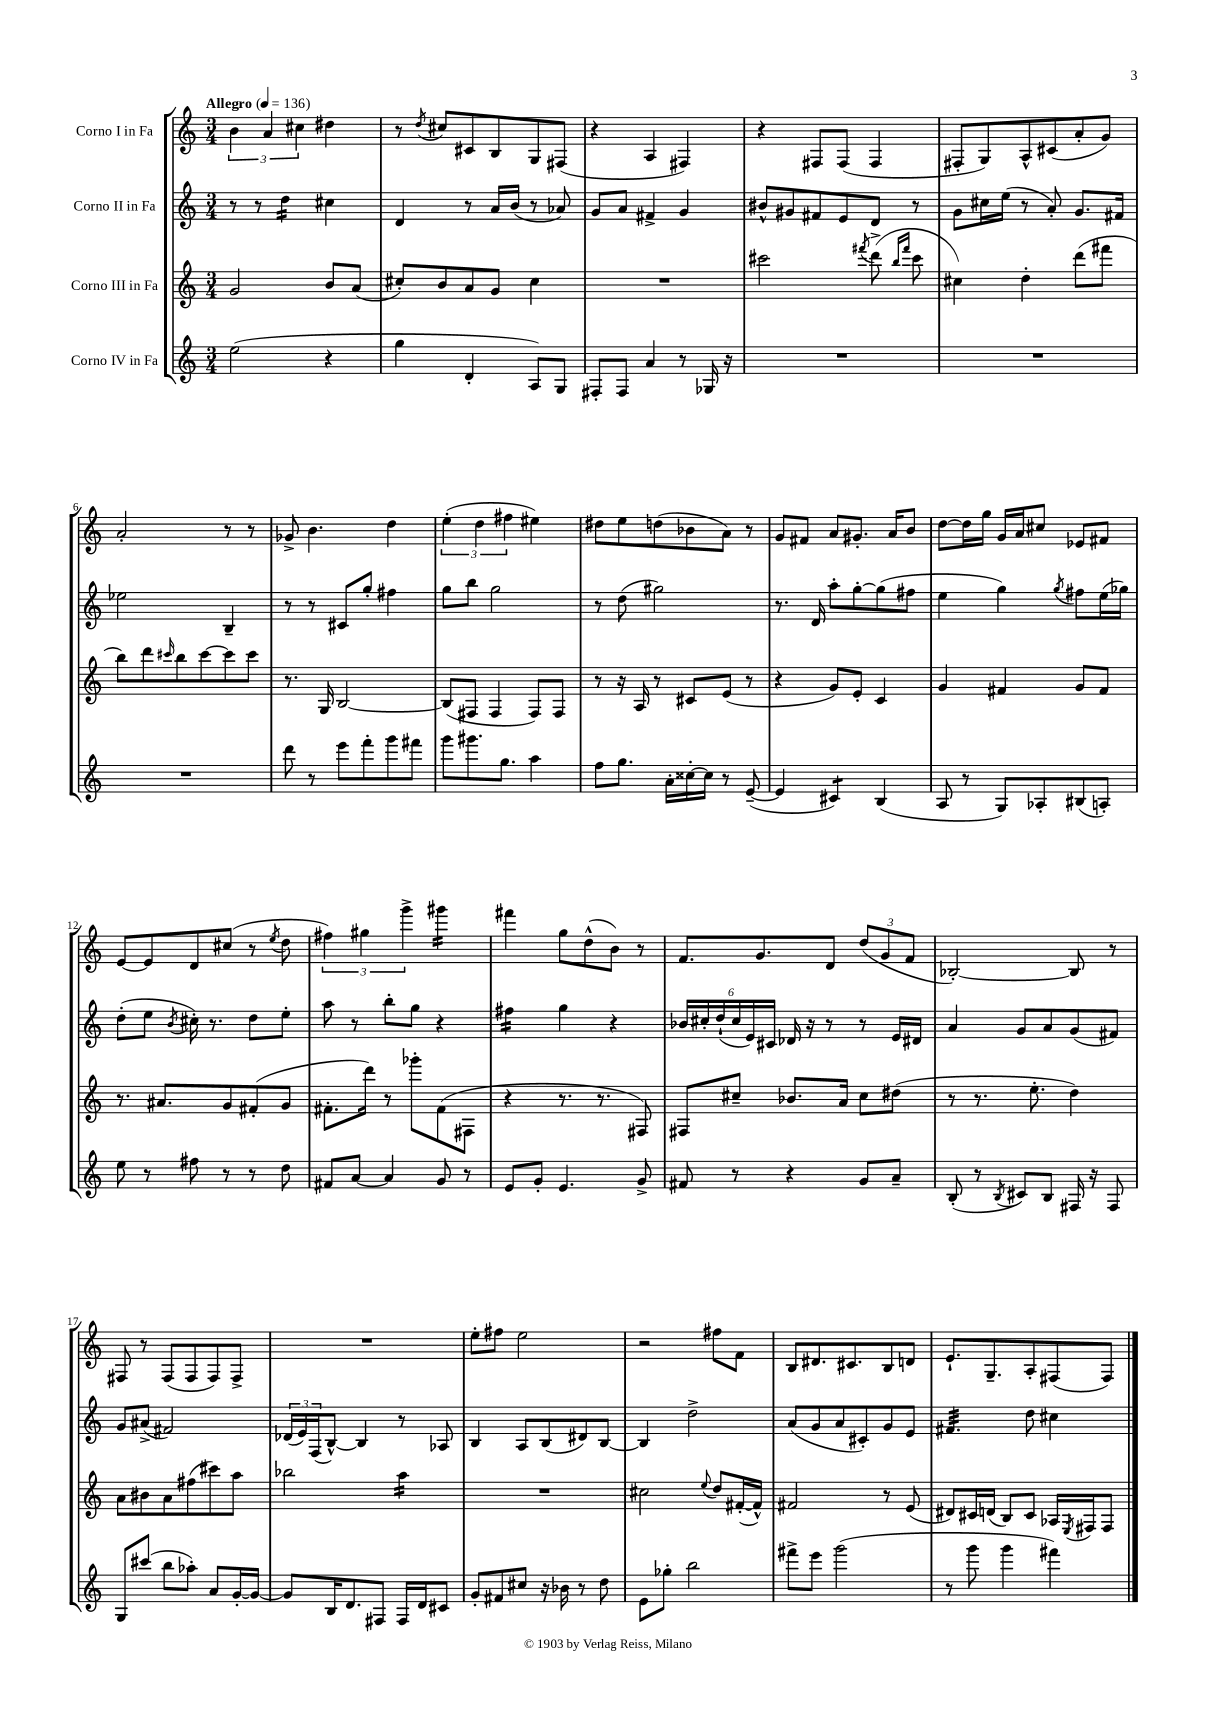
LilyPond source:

<<
\new StaffGroup <<
\new Staff = "s0" \with { instrumentName = "Corno I in Fa" } {
    \clef treble \key c \major \numericTimeSignature \time 3/4 \tempo "Allegro" 4 = 136
    \tuplet 3/2 { b'4 a'4 cis''4 } dis''4 |
    r8 \acciaccatura { d''8 } cis''8 cis'8 b8 g8 fis8( |
    r4 a4 fis4) |
    r4 fis8 fis8( fis4 |
    fis8-. g8) a8-^ cis'8( a'8-. g'8) |
    a'2-. r8 r8 |
    ges'8-> b'4. d''4 |
    \tuplet 3/2 { e''4-.( d''4 fis''4 } eis''4) |
    dis''8 e''8 d''8( bes'8 a'8) r8 |
    g'8 fis'8 a'8 gis'8.-. a'16 b'8 |
    d''8~ d''16 g''16 g'16 a'16 cis''8 ees'8 fis'8 |
    e'8~ e'8 d'8 cis''8( r8 \acciaccatura { e''8 } d''8 |
    \tuplet 3/2 { fis''4) gis''4 g'''4-> } gis'''4:16 |
    fis'''4 g''8 d''8-^( b'8) r8 |
    f'8. g'8. d'8 \tuplet 3/2 { d''8( g'8 f'8 } |
    bes2~-.) bes8 r8 |
    fis8 r8 fis8( fis8 fis8) fis8-> |
    R2. |
    e''8-. fis''8 e''2 |
    r2 fis''8 f'8 |
    b8 dis'8. cis'8. b8 d'8 |
    e'8.-! g8.-- a8-. fis8( fis8) \bar "|." |
}
\new Staff = "s1" \with { instrumentName = "Corno II in Fa" } {
    \clef treble \key c \major \numericTimeSignature \time 3/4
    r8 r8 d''4:16 cis''4 |
    d'4 r8 a'16 b'16( r8 aes'8) |
    g'8 a'8 fis'4-> g'4 |
    bis'8-^ gis'8 fis'8 e'8 d'8 r8 |
    g'8 cis''16 e''16( r8 a'8-.) g'8. fis'16 |
    ees''2 b4-- |
    r8 r8 cis'8 g''8-. fis''4 |
    g''8 b''8 g''2 |
    r8 d''8( gis''2) |
    r8. d'16 a''8-. g''8~-. g''8( fis''8 |
    e''4 g''4) \acciaccatura { g''8 } fis''8 e''16( ges''16) |
    d''8-.( e''8 \acciaccatura { b'8 } cis''16-.) r8. d''8 e''8-. |
    a''8 r8 b''8-. g''8 r4 |
    fis''4:16 g''4 r4 |
    \tuplet 6/4 { bes'16 cis''16-. d''16-!( cis''16 e'16) cis'16 } des'16 r16 r8 r8 e'16 dis'16 |
    a'4 g'8 a'8 g'8( fis'8) |
    g'8 ais'8->( fis'2) |
    \tuplet 3/2 { des'16( e'16) f16( } b8~-^) b4 r8 aes8 |
    b4 a8 b8( dis'8) b8~ |
    b4 d''2-> |
    a'8( g'8 a'8 cis'8-.) g'8 e'8 |
    fis'4.:32 d''8 cis''4 \bar "|." |
}
\new Staff = "s2" \with { instrumentName = "Corno III in Fa" } {
    \clef treble \key c \major \numericTimeSignature \time 3/4
    g'2 b'8 a'8( |
    cis''8-.) b'8 a'8 g'8 cis''4 |
    R2. |
    cis'''2 \acciaccatura { fis'''8 } d'''8->( \grace { b''16 fis'''16 } cis'''8 |
    cis''4) d''4-. d'''8( fis'''8 |
    b''8) d'''8 \grace { cis'''16 } b''8 cis'''8~ cis'''8 cis'''8 |
    r8. g16 b2~ |
    b8( fis8 fis4 fis8) fis8 |
    r8 r16 a16 r8 cis'8 e'8( r8 |
    r4 g'8) e'8-. c'4 |
    g'4 fis'4 g'8 fis'8 |
    r8. ais'8. g'8 fis'8-.( g'8 |
    fis'8.-. d'''16) r8 ges'''8-. fis'8( fis8 |
    r4 r8. r8. fis8) |
    fis8 cis''8-- bes'8. a'16 cis''8 dis''8( |
    r8 r8. e''8.-. d''4) |
    a'8 bis'8 a'8 fis''8( cis'''8) a''8 |
    bes''2 a''4:16 |
    R2. |
    cis''2 \appoggiatura { e''8 } d''8 fis'16~-.( fis'16-^) |
    fis'2 r8 e'8( |
    dis'8) cis'16 d'16( b8) cis'8 aes16 \acciaccatura { e8 } fis16 fis8 \bar "|." |
}
\new Staff = "s3" \with { instrumentName = "Corno IV in Fa" } {
    \clef treble \key c \major \numericTimeSignature \time 3/4
    e''2( r4 |
    g''4 d'4-. a8) g8 |
    fis8-. fis8 a'4 r8 ges16 r16 |
    R2. |
    R2. |
    R2. |
    d'''8 r8 e'''8 f'''8-. g'''8 fis'''8 |
    g'''8 gis'''8. g''8. a''4 |
    f''8 g''8. a'16-. cisis''16~-. cisis''16 r8 e'8~--( |
    e'4 cis'4:8) b4( |
    a8 r8 g8) aes8-. bis8( a8-.) |
    e''8 r8 fis''8 r8 r8 d''8 |
    fis'8 a'8~ a'4 g'8 r8 |
    e'8 g'8-. e'4. g'8-> |
    fis'8 r8 r4 g'8 a'8-- |
    b8-.( r8 \acciaccatura { b8 } cis'8) b8 fis16 r16 fis8 |
    g8 cis'''8( b''8 aes''8-.) a'8 g'16~-. g'16~ |
    g'8 b16 d'8. fis8 fis16 d'16 cis'8 |
    g'8-. fis'8 cis''8 r16 bes'16 r8 d''8 |
    e'8 ges''8-. b''2 |
    fis'''8-> e'''8 g'''2( |
    r8 g'''8 g'''4 fis'''4) \bar "|." |
}
>>
>>
